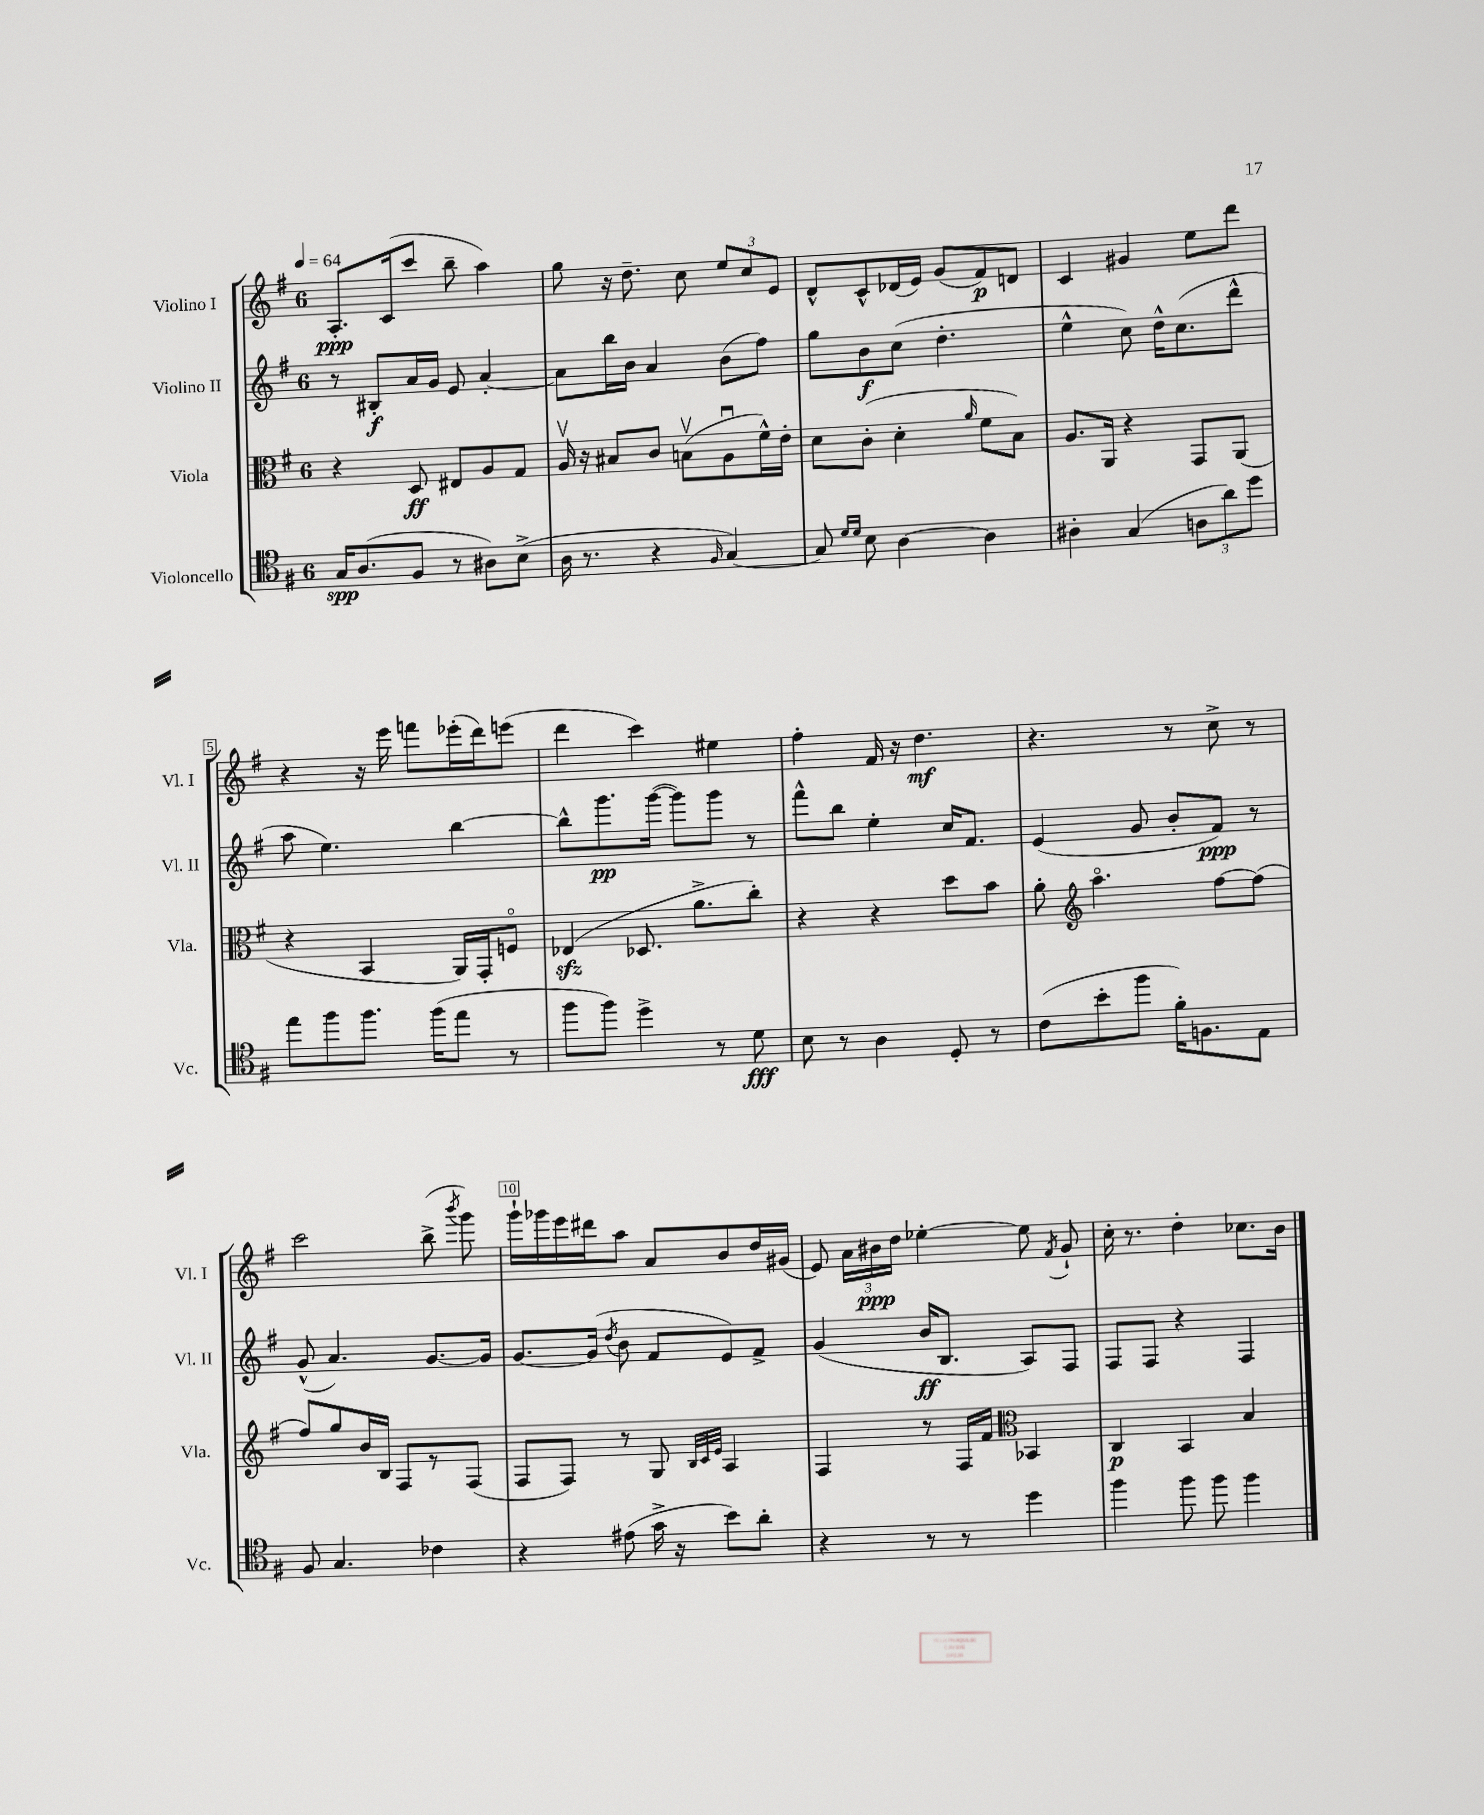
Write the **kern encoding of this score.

**kern	**kern	**kern	**kern
*staff4	*staff3	*staff2	*staff1
*clefC4	*clefC3	*clefG2	*clefG2
*k[f#]	*k[f#]	*k[f#]	*k[f#]
*M6/8	*M6/8	*M6/8	*M6/8
*MM64	*MM64	*MM64	*MM64
16G	4r	8r	8.A'
(8.A	.	.	.
.	.	8B#'	.
.	.	.	(16c
8F#	8D	16a	8ccc
.	.	16g	.
8r	8E#	8e	8bb~
8A#)	8A	[4a'	4aa)
(8B^	8G	.	.
=	=	=	=
16A	16Av	8a]	8gg
8.r	16r	.	.
.	8B#	16bb	16r
.	.	16b	8.dd~
4r	8c	4a	.
.	(8Bv	.	8cc
16qqF#	.	.	.
[4G)	8Au	(8b	12ee
.	.	.	12cc
.	16f#^^)	8ff#)	.
.	.	.	12e
.	16e'	.	.
=	=	=	=
8G]	8d	8gg	8d^^
16qqd	.	.	.
16qqd	.	.	.
8B	(8c'	8b	8c^^
[4A	4d'	(8cc	(16d-
.	.	.	16e)
.	.	4.dd'	(8g
.	16qqa	.	.
4A]	8f#	.	8f#)
.	8B)	.	8d
=	=	=	=
4A#'	8.A	4ee^^	4c
.	16AA	.	.
(4G	4r	8cc)	4g#
.	.	16dd^^	.
.	.	(8.cc	.
12A	8GG	.	8ee
12a)	.	.	.
.	(8AA	8ddd^^	8ddd
12dd	.	.	.
=	=	=	=
8ee	4r	8aa	4r
8ff#	.	4.ee)	.
8.ff#	4BB	.	16r
.	.	.	16eee
.	.	.	8fff
(16ff#	.	.	.
8ee	16AA)	[4bb	(16eee-'
.	16GG'	.	16ddd)
8r	8Fo	.	(8eee
=	=	=	=
8ff#	(4E-	8bb^^]	4ddd
8ff#)	.	8.ggg	.
4dd^	8.D-	.	4ccc)
.	.	([16ggg	.
.	.	8ggg])	.
.	8.a^	.	.
8r	.	8ggg	4ee#
8d	8cc')	8r	.
=	=	=	=
8B	4r	8fff#^^	4ff#'
8r	.	8bb	.
4A	4r	4ee'	16f#
.	.	.	16r
.	.	.	4.dd
8D'	8dd	16cc	.
.	.	8.f#	.
8r	8b	.	.
=	=	=	=
(8c	8a'	(4e	4.r
*	*clefG2	*	*
8b'	4.aao	.	.
8ff#	.	8g	.
16f#')	.	8b'	8r
8.F	.	.	.
.	[8ff#	8f#)	8cc^
8E	(8ff#]	8r	8r
=	=	=	=
8F#	8ff#)	(8g^^	2ccc
4.G	8gg	4.a)	.
.	16b	.	.
.	16B	.	.
.	8F#	.	.
4c-	8r	[8.g	(8bb^
.	.	.	8qbbb
.	(8F#	.	8ggg)
.	.	16g]	.
=	=	=	=
4r	8F#	[8.g	16ggg`
.	.	.	16ggg-
.	8F#)	.	16eee
.	.	(16g]	16ddd#
.	.	8qdd	.
(8e#	8r	8b	8aa
16g^	8G	8f#	8a
16r	.	.	.
.	32qqB	.	.
.	32qqc	.	.
.	32qqe	.	.
8b)	4A	8e)	8b
8a'	.	8f#^	16dd
.	.	.	(16g#
=	=	=	=
4r	4F#	(4g	8e)
.	.	.	24a
.	.	.	24b#
.	.	.	24dd
8r	8r	16b	[4ee-'
.	.	8.B	.
8r	16F#	.	.
.	16f#	.	.
*	*clefC3	*	*
4dd	4BB-	8A)	8ee-]
.	.	.	8qf#
.	.	8F#	8g`
=	=	=	=
4ff#	4C	8F#	16cc'
.	.	.	8.r
.	.	8F#	.
8ff#	4BB	4r	4dd'
8ff#	.	.	.
4ff#	4B	4F#	8.cc-
.	.	.	16b
==	==	==	==
*-	*-	*-	*-
